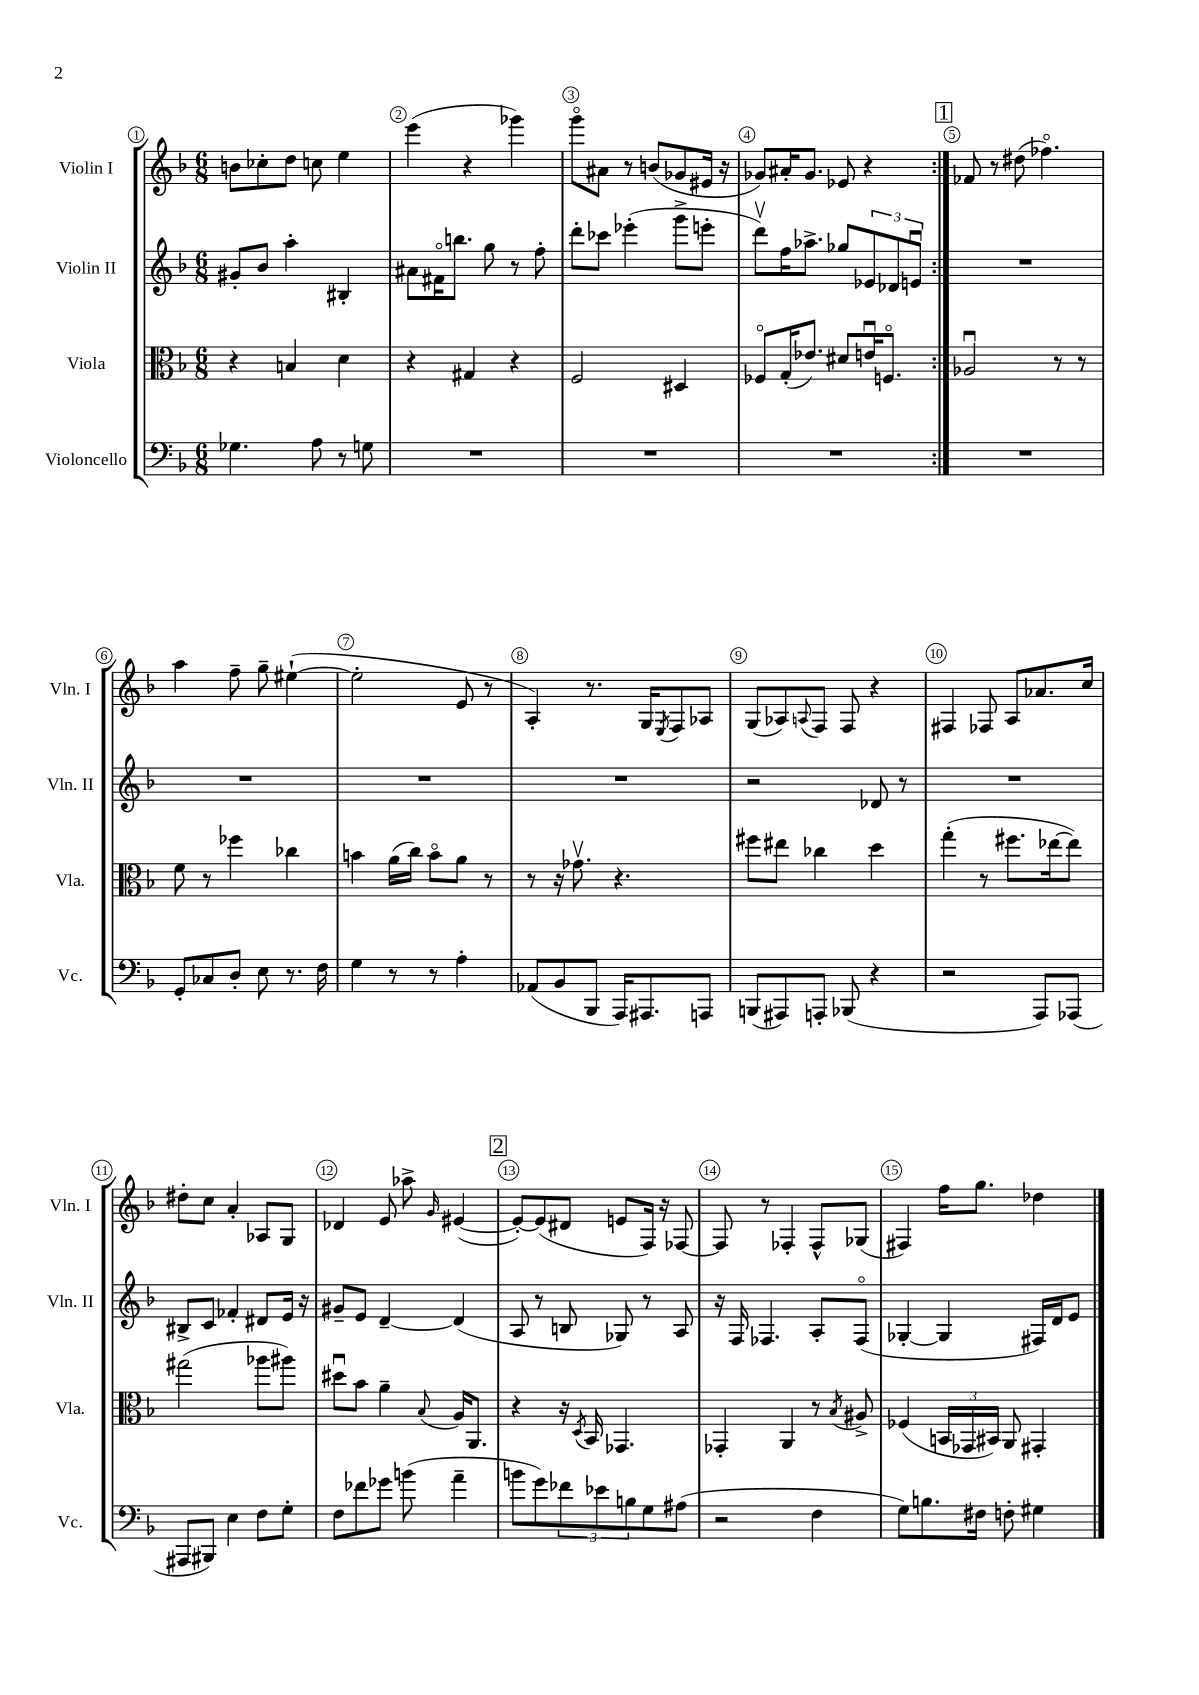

**kern	**kern	**kern	**kern
*staff4	*staff3	*staff2	*staff1
*clefF4	*clefC3	*clefG2	*clefG2
*k[b-]	*k[b-]	*k[b-]	*k[b-]
*M6/8	*M6/8	*M6/8	*M6/8
4.G-	4r	8g#'	8b
.	.	8b-	8cc-'
.	4B	4aa'	8dd
8A	.	.	8cc
8r	4d	4B#'	4ee
8G	.	.	.
=	=	=	=
2.r	4r	8a#	(4eee
.	.	16f#o	.
.	.	8.bb	.
.	4G#	.	4r
.	.	8gg	.
.	4r	8r	4ggg-)
.	.	8ff'	.
=	=	=	=
2.r	2F	8ddd'	8gggo
.	.	8ccc-	8a#
.	.	(4eee-'	8r
.	.	.	(8b
.	4D#	8ggg^	8g-
.	.	8eee'	16e#
.	.	.	16r
=	=	=	=
2.r	8F-o	8dddv)	8g-)
.	(16G'	16ff	16a#'
.	8.e-)	8.aa-^	8.g-
.	8d#	8gg-	8e-
.	16eu	12e-	4r
.	8.Fo	.	.
.	.	12d-	.
.	.	12eu	.
=:|!	=:|!	=:|!	=:|!
2.r	2A-u	2.r	8f-
.	.	.	8r
.	.	.	(8dd#
.	.	.	4.ff-o)
.	8r	.	.
.	8r	.	.
=	=	=	=
8GG'	8f	2.r	4aa
8C-	8r	.	.
8D'	4ff-	.	8ff~
8E	.	.	8gg~
8.r	4cc-	.	([4ee#`
16F	.	.	.
=	=	=	=
4G	4b	2.r	2ee#']
8r	(16a	.	.
.	16cc)	.	.
8r	8bo	.	.
4A'	8a	.	8e
.	8r	.	8r
=	=	=	=
(8AA-	8r	2.r	4A')
8BB-	16r	.	.
.	8.g-v	.	.
8BBB-	.	.	8.r
16AAA)	4.r	.	.
8.AAA#	.	.	16G
.	.	.	8qE
.	.	.	8F
8AAA	.	.	8A-
=	=	=	=
(8BBB	8ff#	2r	(8G
8AAA#)	8ee#	.	8A-)
.	.	.	8qqA
8AAA'	4cc-	.	8F
(8BBB-	.	.	8F
4r	4dd	8d-	4r
.	.	8r	.
=	=	=	=
2r	(4gg'	2.r	4F#
.	8r	.	8F-
.	8.ff#	.	8A
8AAA)	.	.	8.a-
.	[16ee-	.	.
(8AAA-	8ee-])	.	.
.	.	.	16cc
=	=	=	=
8AAA#	(2gg#	8B#^	8dd#'
8BBB#)	.	8c	8cc
4E	.	4f-'	4a'
8F	8aa-	8d#	8A-
8G'	8aa#)	16e	8G
.	.	16r	.
=	=	=	=
8F	8dd#u	8g#~	4d-
8f-	8b-	8e	.
8g-	4a~	[4d~	8e
(8b	.	.	8aa-^
.	8qqB-	.	16qqg
4a~	16A	(4d]	([4e#
.	8.AA	.	.
=	=	=	=
8b	4r	8A	8e#'_)
8g)	.	8r	(8e#]
12f-	16r	8B	8d#
.	8qD	.	.
.	16BB-	.	.
12e-	.	.	.
.	4.GG-	8G-)	8e
12B	.	.	.
8G	.	8r	16F)
.	.	.	16r
(8A#	.	8A	[8F-
=	=	=	=
2r	4GG-'	16r	8F-]
.	.	16F	.
.	.	4.F-	8r
.	4AA	.	4F-'
4F	8r	8A'	8F-^^
.	8qB-	.	.
.	8A#^	(8F-o	(8G-
=	=	=	=
8G)	(4F-	[4G-'	4F#)
8.B	.	.	.
.	24BB	4G-]	16ff
.	24GG-	.	.
16F#	.	.	8.gg
.	24BB#)	.	.
8F'	8AA	.	.
4G#	4GG#'	16F#)	4dd-
.	.	16d	.
.	.	8e	.
==	==	==	==
*-	*-	*-	*-
